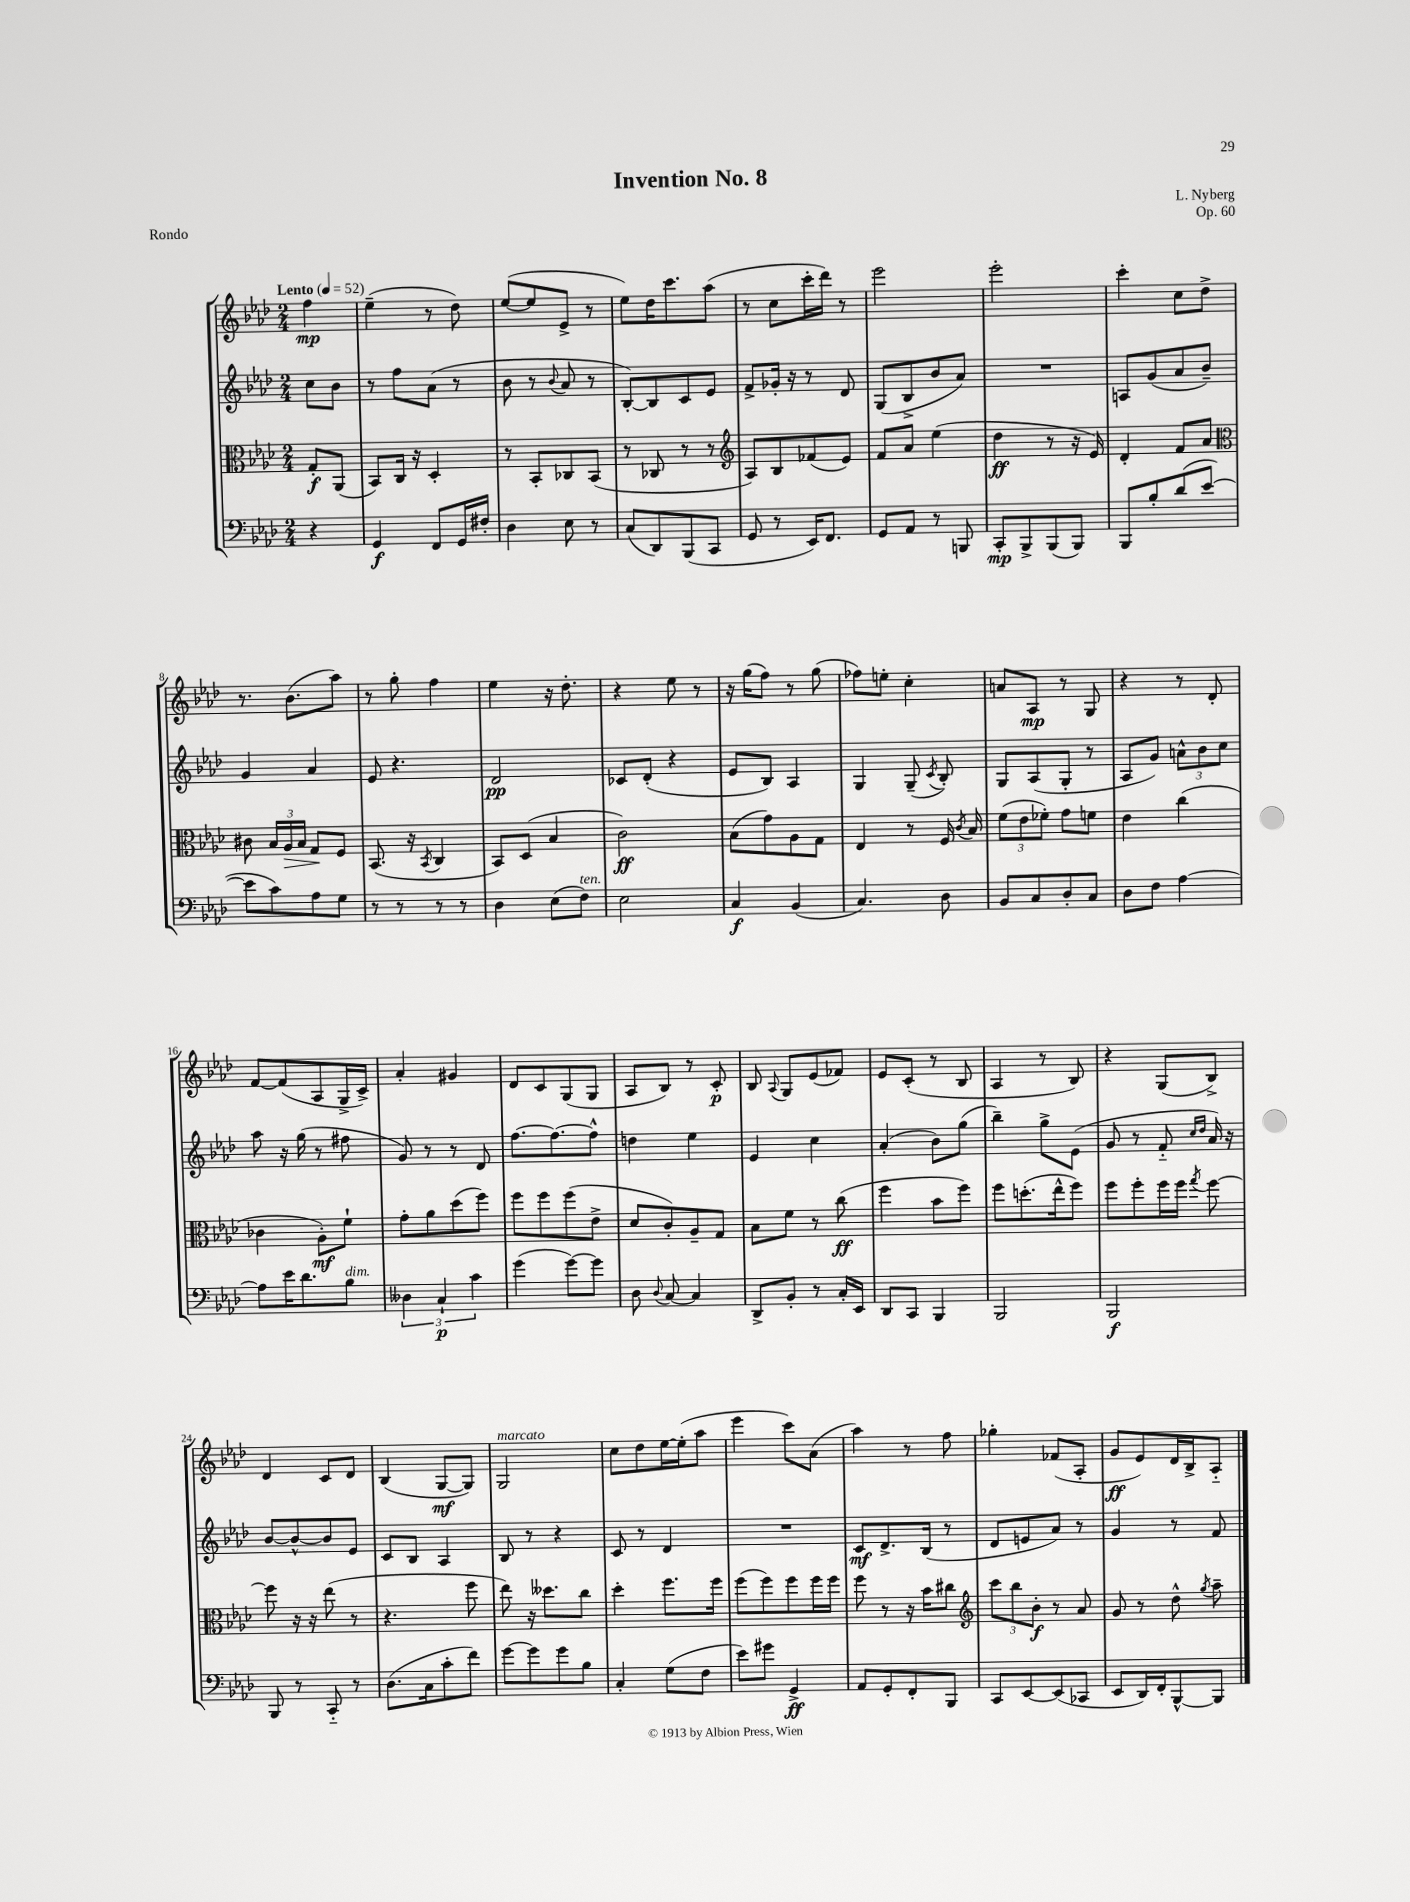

**kern	**dynam	**kern	**dynam	**kern	**dynam	**kern	**dynam
*part4	*part4	*part3	*part3	*part2	*part2	*part1	*part1
*staff4	*staff4	*staff3	*staff3	*staff2	*staff2	*staff1	*staff1
*clefF4	*	*clefC3	*	*clefG2	*	*clefG2	*
*k[b-e-a-d-]	*	*k[b-e-a-d-]	*	*k[b-e-a-d-]	*	*k[b-e-a-d-]	*
*M2/4	*	*M2/4	*	*M2/4	*	*M2/4	*
*MM52	*	*MM52	*	*MM52	*	*MM52	*
=	=	=	=	=	=	=	=
!	!	!	!	!	!	!LO:TX:a:B:t=Lento	!
4r	.	8G'/L	f	8cc\L	.	4ff\	mp
.	.	(8AA-/J	.	8b-\J	.	.	.
=1	=1	=1	=1	=1	=1	=1	=1
4GG/	f	8BB-/L)	.	8r	.	(4ee-~\	.
.	.	16C/Jk	.	8ff\L	.	.	.
.	.	16r	.	.	.	.	.
8FF/L	.	4D-'/	.	(8a-\J	.	8r	.
16GG/L	.	.	.	8r	.	8dd-\)	.
16F#X'/JJ	.	.	.	.	.	.	.
=2	=2	=2	=2	=2	=2	=2	=2
4D-\	.	8r	.	8b-\	.	([8ee-/L	.
.	.	8BB-'/L	.	8r	.	8ee-/]	.
.	.	.	.	8qqb-/	.	.	.
8E-\	.	8C-X/	.	8a-/	.	8e-^/J	.
8r	.	(8BB-/J	.	8r	.	8r	.
=3	=3	=3	=3	=3	=3	=3	=3
(8C/L	.	8r	.	[8B-'/L)	.	8ee-\L)	.
8DD-/)	.	8C-X/	.	8B-/]	.	16dd-\K	.
.	.	.	.	.	.	8.ccc\	.
(8BBB-/	.	8r	.	8c/	.	.	.
8CC/J	.	8r	.	8e-/J	.	(8aa-\J	.
=4	=4	=4	=4	=4	=4	=4	=4
*	*	*clefG2	*	*	*	*	*
8GG/	.	8A-/L)	.	8f^/L	.	8r	.
8r	.	8B-/	.	16g-X'/Jk	.	8cc\L	.
.	.	.	.	16r	.	.	.
16EE-/KL)	.	(8f-X/	.	8r	.	16ccc'\L	.
8.FF/J	.	.	.	.	.	16ddd-\JJ)	.
.	.	8e-/J)	.	8d-/	.	8r	.
=5	=5	=5	=5	=5	=5	=5	=5
8GG/L	.	8f/L	.	(8G/L	.	2eee-\	.
8AA-/J	.	8a-/J	.	8B-^/	.	.	.
8r	.	(4ee-\	.	8b-/	.	.	.
8BBBn/	.	.	.	8a-/J)	.	.	.
=6	=6	=6	=6	=6	=6	=6	=6
8CC'/L	mp	4dd-\	ff	2r	.	2eee-'\	.
8BBB-^/	.	.	.	.	.	.	.
(8BBB-/	.	8r	.	.	.	.	.
8BBB-/J)	.	16r	.	.	.	.	.
.	.	16e-/)	.	.	.	.	.
=7	=7	=7	=7	=7	=7	=7	=7
8BBB-/L	.	4d-'/	.	8An/L	.	4ccc'\	.
8B-'/	.	.	.	(8g/	.	.	.
(8d-/	.	8f/L	.	8a-/	.	8cc\L	.
[8e-/J	.	8a-/J	.	8b-~/J)	.	8dd-^\J	.
!!LO:LB:g=z
=8	=8	=8	=8	=8	=8	=8	=8
*	*	*clefC3	*	*	*	*	*
8e-\L]	.	8c#X\	.	4g/	.	8.r	.
8c\)	.	24B-/LL	.	.	.	.	.
!	!	!	!LO:HP:b	!	!	!	!
.	.	24A-/	>	.	.	.	.
.	.	.	.	.	.	(8.b-\L	.
.	.	24B-/JJ	.	.	.	.	.
8A-\	.	8G/L	.	4a-/	.	.	.
8G\J	.	8F/J	]	.	.	8aa-\J)	.
=9	=9	=9	=9	=9	=9	=9	=9
8r	.	(8.BB-/	.	8e-/	.	8r	.
8r	.	.	.	4.r	.	8gg'\	.
.	.	16r	.	.	.	.	.
.	.	8qBB-/	.	.	.	.	.
8r	.	4C/	.	.	.	4ff\	.
8r	.	.	.	.	.	.	.
=10	=10	=10	=10	=10	=10	=10	=10
4D-\	.	8BB-/L)	.	2d-/	pp	4ee-\	.
.	.	(8D-/J	.	.	.	.	.
(8E-\L	.	4B-/	.	.	.	16r	.
.	.	.	.	.	.	8.dd-'\	.
!LO:TX:a:i:t=ten.	!	!	!	!	!	!	!
8F\J)	.	.	.	.	.	.	.
=11	=11	=11	=11	=11	=11	=11	=11
2E-\	.	2c\)	ff	8c-X/L	.	4r	.
.	.	.	.	(8d-'/J	.	.	.
.	.	.	.	4r	.	8ee-\	.
.	.	.	.	.	.	8r	.
=12	=12	=12	=12	=12	=12	=12	=12
4C/	f	(8B-\L	.	8e-/L	.	16r	.
.	.	.	.	.	.	(16gg\KL	.
.	.	8g\)	.	8B-/J)	.	8ff\J)	.
(4BB-/	.	8A-\	.	4A-/	.	8r	.
.	.	8G\J	.	.	.	(8gg\	.
=13	=13	=13	=13	=13	=13	=13	=13
4.C/)	.	4E-/	.	4G/	.	8ff-X\L)	.
.	.	.	.	.	.	8een'\J	.
.	.	8r	.	(8G~/	.	4cc'\	.
.	.	.	.	8qc/	.	.	.
8D-\	.	16F/	.	8B-'/)	.	.	.
.	.	8qc/	.	.	.	.	.
.	.	16B-/	.	.	.	.	.
=14	=14	=14	=14	=14	=14	=14	=14
8BB-/L	.	(12f\L	.	8G/L	.	8an/L	.
.	.	12e-\	.	.	.	.	.
8C/	.	.	.	(8A-/	.	8A-/J	mp
.	.	12f-X'\J)	.	.	.	.	.
8D-'/	.	8g\L	.	8G'/J	.	8r	.
8C/J	.	8fn\J	.	8r	.	8G/	.
=15	=15	=15	=15	=15	=15	=15	=15
8D-\L	.	4e-\	.	8A-/L	.	4r	.
8F\J	.	.	.	8g/J)	.	.	.
[4A-\	.	(4cc\	.	12an^^\L	.	8r	.
.	.	.	.	12b-\	.	.	.
.	.	.	.	.	.	8d-'/	.
.	.	.	.	12cc\J	.	.	.
!!LO:LB:g=z
=16	=16	=16	=16	=16	=16	=16	=16
8A-\L]	.	4c-X\	.	8aa-\	.	[8f/L	.
16e-\K	.	.	.	16r	.	(8f/]	.
8.d-\	.	.	.	(16gg\	.	.	.
.	.	8A-'\L)	mf	8r	.	8A-/	.
!LO:TX:a:i:t=dim.	!	!	!	!	!	!	!
8B-\J	.	8f`\J	.	8ff#X\	.	16G^/L	.
.	.	.	.	.	.	16c^/JJ)	.
=17	=17	=17	=17	=17	=17	=17	=17
6D--X\	.	8g'\L	.	8g/)	.	4a-'/	.
.	.	8a-\	.	8r	.	.	.
6C`/	p	.	.	.	.	.	.
.	.	(8dd-\	.	8r	.	4g#X/	.
6c\	.	.	.	.	.	.	.
.	.	8ff\J)	.	8d-/	.	.	.
=18	=18	=18	=18	=18	=18	=18	=18
(4g\	.	8ff\L	.	[8.ff\L	.	8d-/L	.
.	.	8ff\	.	.	.	8c/	.
.	.	.	.	8.ff\_	.	.	.
[8g\L)	.	(8ff\	.	.	.	(8G/	.
8g\J]	.	8e-^\J	.	8ff^^\J]	.	8G/J	.
=19	=19	=19	=19	=19	=19	=19	=19
8D-\	.	8d-/L	.	4ddn\	.	8A-/L	.
8qqD-/	.	.	.	.	.	.	.
[8C/	.	8c'/)	.	.	.	8B-/J)	.
4C/]	.	8A-~/	.	4ee-\	.	8r	.
.	.	8G/J	.	.	.	8c'/	p
=20	=20	=20	=20	=20	=20	=20	=20
8DD-^/L	.	8B-\L	.	4e-/	.	8B-/	.
.	.	.	.	.	.	8qqA-/	.
8BB-'/J	.	8f\J	.	.	.	8G/L	.
8r	.	8r	.	4cc\	.	(8e-/	.
16C'/LL	.	(8cc\	ff	.	.	8f-X/J)	.
16EE-/JJ	.	.	.	.	.	.	.
=21	=21	=21	=21	=21	=21	=21	=21
8DD-/L	.	4ff\	.	(4a-'/	.	8e-/L	.
8CC/J	.	.	.	.	.	(8c'/J	.
4BBB-/	.	8b-\L	.	8b-\L)	.	8r	.
.	.	8ff\J)	.	(8gg\J	.	8B-/	.
=22	=22	=22	=22	=22	=22	=22	=22
2BBB-/	.	8ff\L	.	4bb-~\)	.	4A-/	.
.	.	(8.ddn'\	.	.	.	.	.
.	.	.	.	8gg^\L	.	8r	.
.	.	16ee-^^\k	.	.	.	.	.
.	.	8ff\J)	.	(8e-\J	.	8B-/)	.
=23	=23	=23	=23	=23	=23	=23	=23
2BBB-/	f	8ff\L	.	8g/	.	4r	.
.	.	8ff'\	.	8r	.	.	.
.	.	16ff\L	.	8f/	.	(8G/L	.
.	.	16ff\JJ	.	.	.	.	.
.	.	.	.	16qqcc/LL	.	.	.
.	.	8qgg/	.	16qqdd-/JJ	.	.	.
.	.	[8ff\	.	16a-/)	.	8B-^/J)	.
.	.	.	.	16r	.	.	.
!!LO:LB:g=z
=24	=24	=24	=24	=24	=24	=24	=24
8BBB-/	.	8ff\]	.	[8b-/L	.	4d-/	.
8r	.	16r	.	8b-^^/_	.	.	.
.	.	16r	.	.	.	.	.
8CC/	.	(8ee-\	.	8b-/]	.	8c/L	.
8r	.	8r	.	8e-/J	.	8d-/J	.
=25	=25	=25	=25	=25	=25	=25	=25
(8.D-\L	.	4.r	.	8c/L	.	(4B-/	.
.	.	.	.	8B-/J	.	.	.
16C\k	.	.	.	.	.	.	.
8c'\	.	.	.	4A-/	.	[8G/L	mf
8f\J)	.	8ff\	.	.	.	8G/J])	.
=26	=26	=26	=26	=26	=26	=26	=26
!	!	!	!	!	!	!LO:TX:a:i:t=marcato	!
[8g\L	.	8ee-\)	.	8B-/	.	2G/	.
8g\]	.	16r	.	8r	.	.	.
.	.	8.dd--X\L	.	.	.	.	.
8g\	.	.	.	4r	.	.	.
8B-\J	.	8cc\J	.	.	.	.	.
=27	=27	=27	=27	=27	=27	=27	=27
4C'/	.	4dd-'\	.	8c/	.	8cc\L	.
.	.	.	.	8r	.	8dd-\	.
(8G\L	.	8.ff\L	.	4d-/	.	[16ee-\L	.
.	.	.	.	.	.	(16ee-'\J]	.
8F\J	.	.	.	.	.	8aa-\J	.
.	.	16ff\Jk	.	.	.	.	.
=28	=28	=28	=28	=28	=28	=28	=28
8e-\L)	.	(8ff\L	.	2r	.	4eee-\	.
8g#X\J	.	8ff\)	.	.	.	.	.
4GG^/	ff	8ff\	.	.	.	8ccc\L)	.
.	.	16ff\L	.	.	.	(8a-\J	.
.	.	16ff\JJ	.	.	.	.	.
=29	=29	=29	=29	=29	=29	=29	=29
8AA-/L	.	8ff\	.	8c/L	mf	4aa-\)	.
8GG'/	.	8r	.	8.d-^/	.	.	.
8FF'/	.	16r	.	.	.	8r	.
.	.	16b-\KL	.	(16B-/Jk	.	.	.
8BBB-/J	.	8cc#X\J	.	8r	.	8ff\	.
=30	=30	=30	=30	=30	=30	=30	=30
*	*	*clefG2	*	*	*	*	*
8CC/L	.	12ccc\L	.	8d-/L	.	4gg-X'\	.
.	.	12bb-\	.	.	.	.	.
[8EE-/	.	.	.	8en/	.	.	.
.	.	12b-'\J	f	.	.	.	.
(8EE-/]	.	8r	.	8a-/J)	.	(8f-X/L	.
8CC-X/J	.	8a-/	.	8r	.	8A-'/J	.
=31	=31	=31	=31	=31	=31	=31	=31
8EE-/L	.	8g/	.	4g/	.	8g/L	ff
16DD-/L)	.	8r	.	.	.	8e-/)	.
16FF'/J	.	.	.	.	.	.	.
[8BBB-^^/	.	8dd-^^\	.	8r	.	16d-/L	.
.	.	.	.	.	.	16B-^/J	.
.	.	8qgg/	.	.	.	.	.
8BBB-/J]	.	8aa-~\	.	8f/	.	8A-/J	.
==	==	==	==	==	==	==	==
*-	*-	*-	*-	*-	*-	*-	*-
